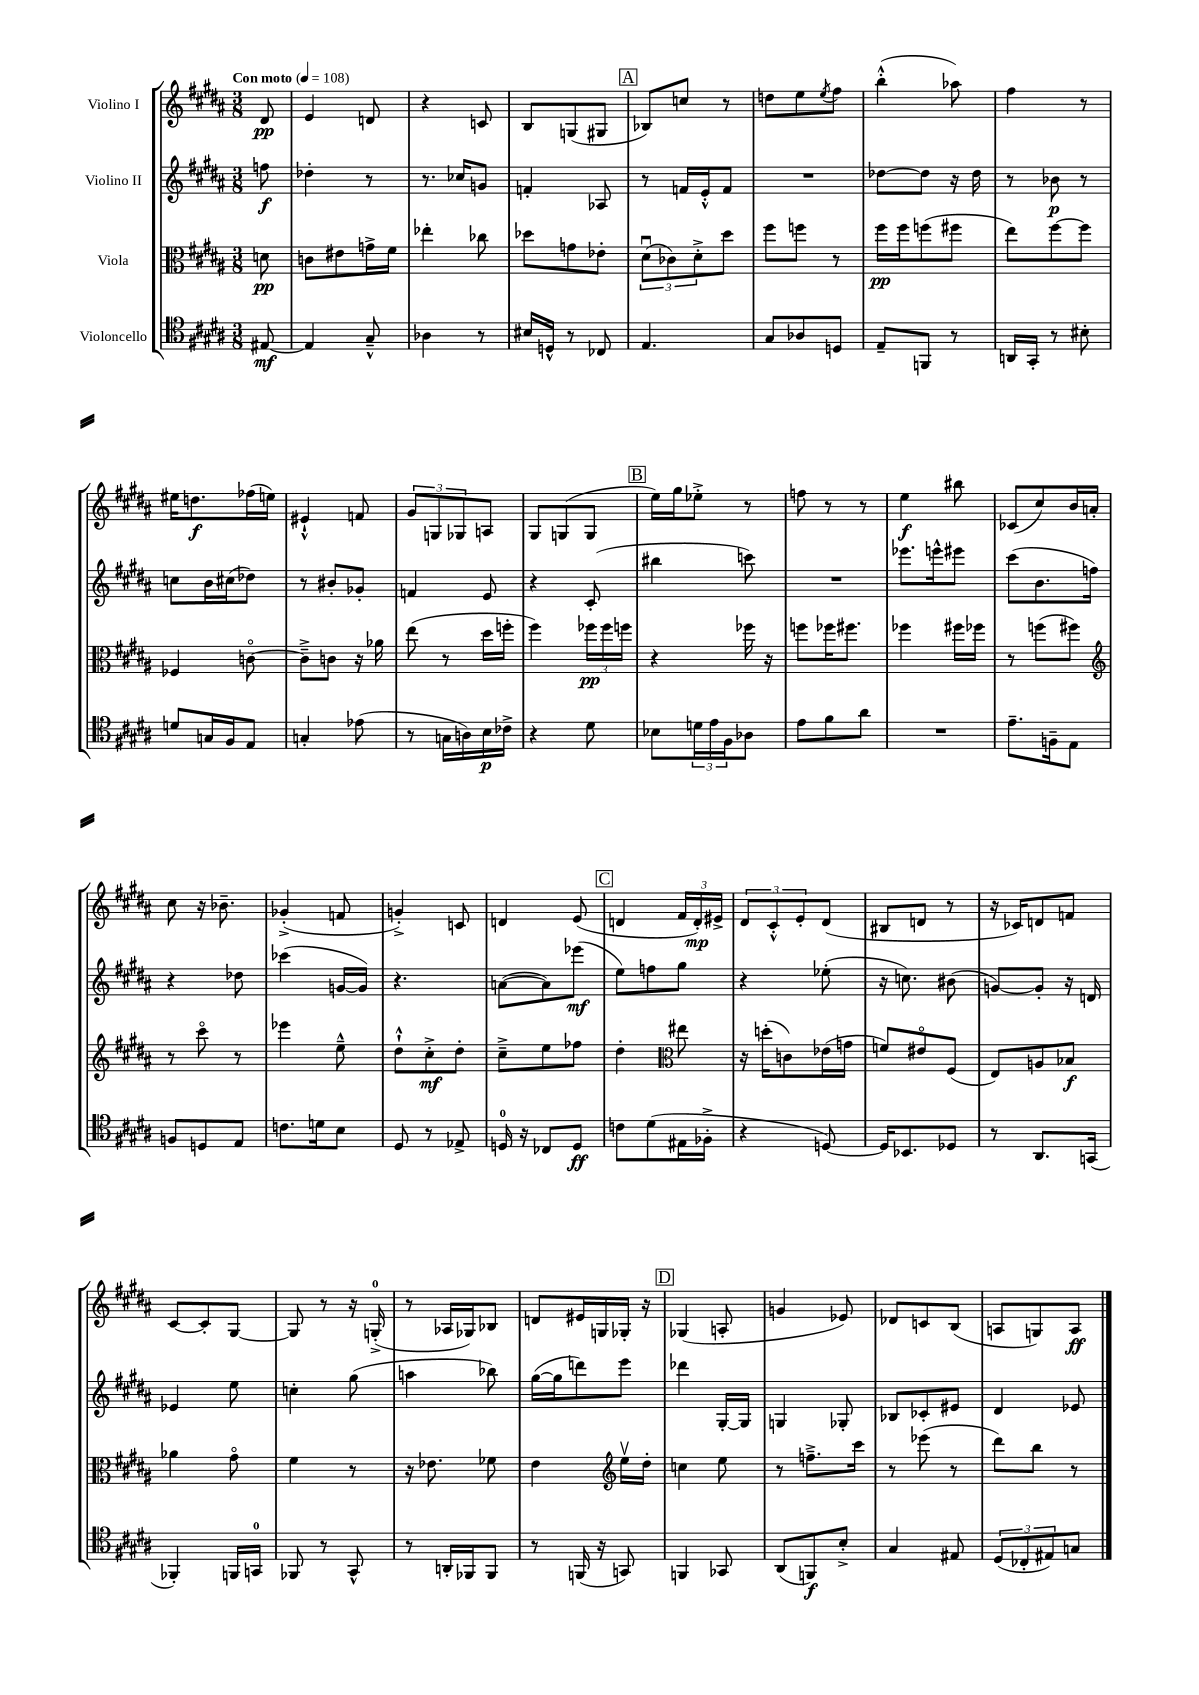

**kern	**kern	**kern	**kern
*staff4	*staff3	*staff2	*staff1
*clefC4	*clefC3	*clefG2	*clefG2
*k[f#c#g#d#a#]	*k[f#c#g#d#a#]	*k[f#c#g#d#a#]	*k[f#c#g#d#a#]
*M3/8	*M3/8	*M3/8	*M3/8
*MM108	*MM108	*MM108	*MM108
[8E#	8d	8ff	8d#
=	=	=	=
4E#]	8c	4dd-'	4e
.	8e#	.	.
8G#~^^	16g^	8r	8d
.	16f#	.	.
=	=	=	=
4A-	4ee-'	8.r	4r
.	.	16cc-	.
8r	8cc-	8g	8c
=	=	=	=
16B#	8dd-	4f'	8B
16D^^	.	.	.
8r	8g	.	(8G
8C-	8e-'	8A-	8G#
=	=	=	=
4.E	(12d#u	8r	8B-)
.	12c-)	.	.
.	.	16f	8cc
.	12d#'^	.	.
.	.	16e'^^	.
.	8dd#	8f	8r
=	=	=	=
8G#	8ff#	4.r	8dd
8A-	8ff	.	8ee
.	.	.	8qee
8D	8r	.	8ff#
=	=	=	=
8E~	16ff#	[8dd-	(4bb'^^
.	16ff#	.	.
8FF	(8ff	8dd-]	.
8r	8ff#	16r	8aa-)
.	.	16dd-	.
=	=	=	=
16AA	8ee)	8r	4ff#
16GG#'	.	.	.
8r	[8ff#	8b-	.
8B#'	8ff#]	8r	8r
=	=	=	=
8d	4F-	8cc	16ee#
.	.	.	8.dd
16G	.	16b	.
16F#	.	(16cc#	.
8E	[8co	8dd-)	(16ff-
.	.	.	16ee)
=	=	=	=
4G'	8c~^]	8r	4e#`^^
.	8c	8b#'	.
(8e-	16r	8g-'	8f
.	16a-	.	.
=	=	=	=
8r	(8ee	4f	12g#
.	.	.	12G
16G	8r	.	.
.	.	.	12G-
16A)	.	.	.
16B	16dd#	8e	8A
16c-^	16ff'	.	.
=	=	=	=
4r	4ff#)	4r	8G#
.	.	.	(8G
8d#	24ff-	(8c#'	8G
.	24ff-	.	.
.	24ff	.	.
=	=	=	=
8B-	4r	4bb#	16ee)
.	.	.	16gg#
24d	.	.	8ee-'^
24e	.	.	.
24F#	.	.	.
8A-	16ff-	8ccc)	8r
.	16r	.	.
=	=	=	=
8e	8ff	4.r	8ff
8f#	16ff-	.	8r
.	8.ff#	.	.
8a#	.	.	8r
=	=	=	=
4.r	4ff-	8.eee-	4ee
.	.	16eee^^	.
.	16ff#	8eee#	8bb#
.	16ff-	.	.
=	=	=	=
8.e~	8r	(8ccc#	(8c-
.	(8ff	8.b	8cc#)
16F~	.	.	.
8E	8ff#)	.	16b
.	.	16ff)	16a'
=	=	=	=
*	*clefG2	*	*
8F	8r	4r	8cc#
8D	8ccc#o	.	16r
.	.	.	8.b-~
8E	8r	8dd-	.
=	=	=	=
8.c	4eee-	(4ccc-	(4g-'^
16d	.	.	.
8B	8ee~^^	[16g	8f
.	.	16g])	.
=	=	=	=
8D#	8dd#`^^	4.r	4g'^)
8r	8cc#'^	.	.
8E-^	8dd#'	.	8c
=	=	=	=
16D	8cc#~^	([8a	4d
16r	.	.	.
8C-	8ee	8a])	.
8D	8ff-	(8eee-	(8e
=	=	=	=
8c	4dd#'	8ee)	4d
(8d#	.	8ff	.
*	*clefC3	*	*
16E#	8ee#	8gg#	24f#
.	.	.	24d')
16F-'^	.	.	.
.	.	.	24e#^
=	=	=	=
4r	16r	4r	12d#
.	(16dd'	.	.
.	.	.	12c#'^^
.	8c)	.	.
.	.	.	12e'
[8D)	(16e-	(8ee-'	(8d#
.	16g	.	.
=	=	=	=
16D]	8f)	16r	8B#
8.BB-	.	8.cc)	.
.	8e#o	.	8d
8D-	(8F#	(8b#	8r
=	=	=	=
8r	8E)	[8g)	16r
.	.	.	16c-)
8.AA#	8A	8g']	8d
.	8B-	16r	8f
(16GG	.	16d	.
=	=	=	=
4FF-')	4a-	4e-	[8c#
.	.	.	8c#']
16FF	8g#o	8ee	[8G#
16GG	.	.	.
=	=	=	=
8FF-	4f#	4cc'	8G#]
8r	.	.	8r
8GG#^^	8r	(8gg#	16r
.	.	.	(16G'^
=	=	=	=
8r	16r	4aa	8r
.	8.e-	.	.
16AA'	.	.	16A-
16FF-	.	.	16G-)
8FF-	8f-	8bb-)	8B-
=	=	=	=
8r	4e	([16gg#	8d
.	.	16gg#]	.
(16FF	.	8ddd)	16e#
16r	.	.	16G
*	*clefG2	*	*
8GG)	16eev	8eee	16G-'
.	16dd#'	.	16r
=	=	=	=
4FF	4cc	4ddd-	(4G-
8GG-	8ee	[16G#'	8A'
.	.	16G#]	.
=	=	=	=
(8AA#	8r	4G	4g
8FF)	8.ff~^	.	.
8B'^	.	8G-'	8e-)
.	16ccc#	.	.
=	=	=	=
4G#	8r	8B-	8d-
.	(8eee-	8c-'	8c
8E#	8r	8e#	(8B
=	=	=	=
(12D#	8ddd#)	4d#	8A
12C-'	.	.	.
.	8bb	.	8G)
12E#)	.	.	.
8G	8r	8e-	8A
==	==	==	==
*-	*-	*-	*-
